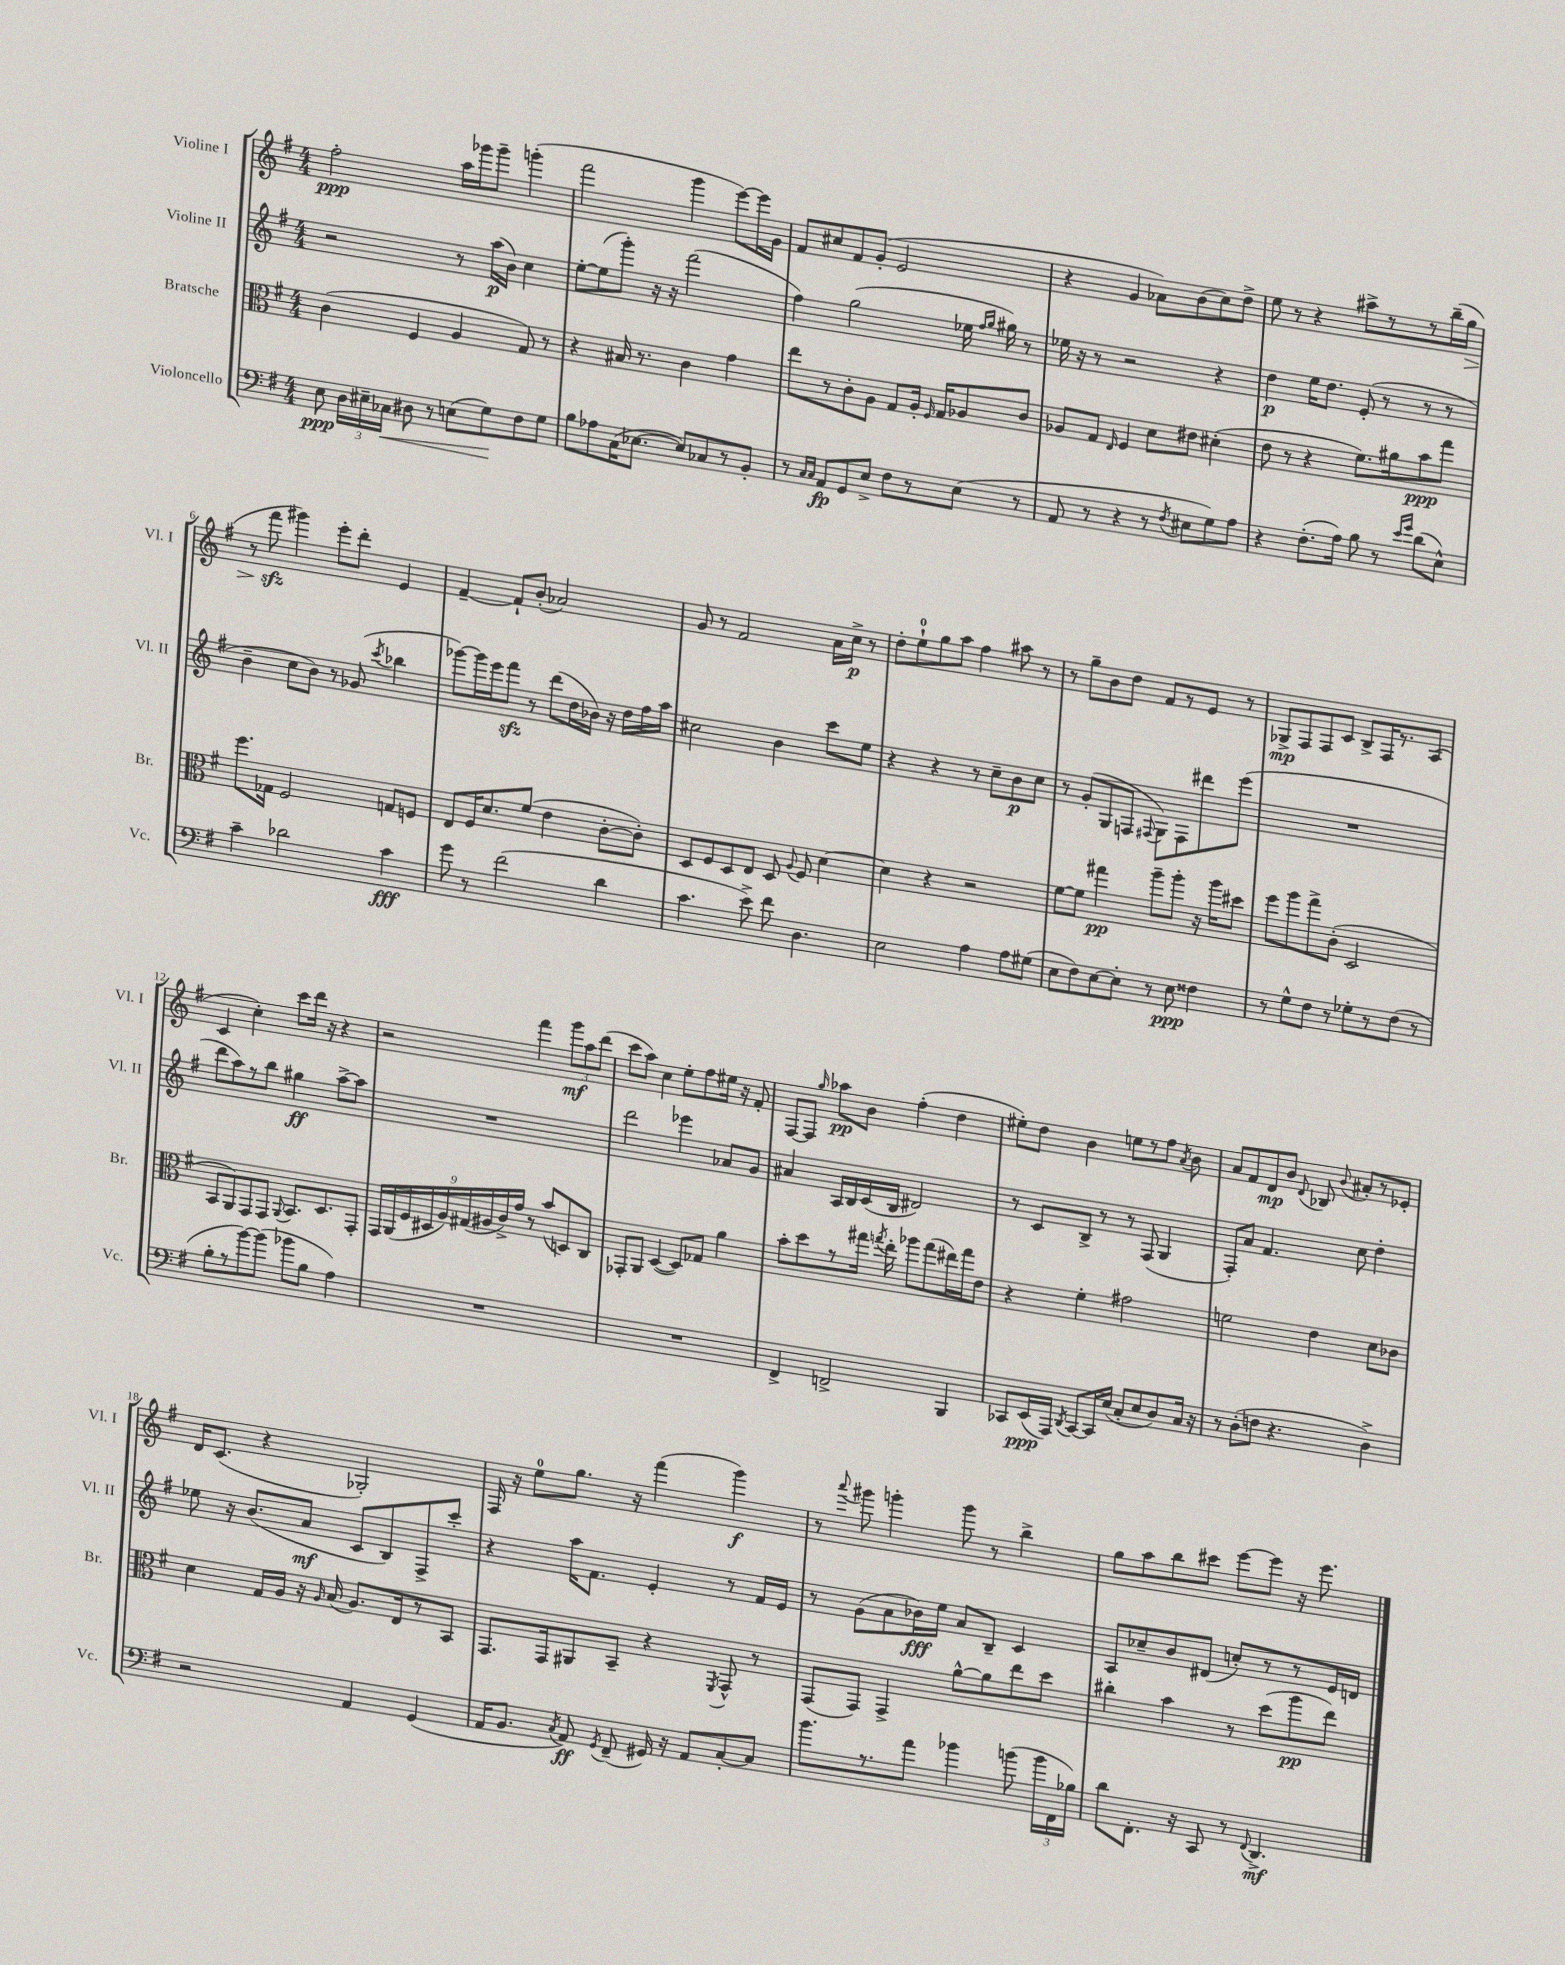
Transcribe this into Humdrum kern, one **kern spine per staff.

**kern	**kern	**kern	**kern
*staff4	*staff3	*staff2	*staff1
*clefF4	*clefC3	*clefG2	*clefG2
*k[f#]	*k[f#]	*k[f#]	*k[f#]
*M4/4	*M4/4	*M4/4	*M4/4
8E	(4c	2r	2ff#'
24D	.	.	.
24E#~	.	.	.
24C-	.	.	.
8D#	4F#	.	.
8r	.	.	.
(8E	4A	8r	16aa
.	.	.	16ggg-
8G)	.	(16aa	8ggg-~
.	.	16b)	.
8F#	8G)	4cc	(4ggg'
8G	8r	.	.
=	=	=	=
8B	4r	[8ee'	2fff#
8A-	.	(8ee]	.
(16C	16B#	8ggg')	.
[8.E-	8.r	.	.
.	.	16r	.
.	.	16r	.
8E-])	4c	(2fff#	4ggg
8C-	.	.	.
8r	4g	.	[8eee)
8BB'	.	.	16eee]
.	.	.	16g
=	=	=	=
8r	8ee	4ff#)	8f#
16qqC	.	.	.
16qqC	.	.	.
8AA	8r	.	8cc#
8GG	8c'	(2gg	8f#
8E^	8A	.	(8g'
8F#	8G	.	2e
8r	16A'	.	.
.	16qqF#	.	.
.	16G	.	.
(8E	8A-	16ee-	.
.	.	16qqff#	.
.	.	16qqgg	.
.	.	16gg#)	.
8r	8c	8r	.
=	=	=	=
8AA	8A-	16ee-	4r
.	.	16r	.
8r	8G	8r	.
.	16qqE	.	.
4r	4F#	2r	4g
8r	8d	.	8a-)
8qF#	.	.	.
8E#	8e#	.	(8b
8G)	(4d#'	4r	8cc)
8A	.	.	8dd^
=	=	=	=
4r	8e	4dd	8ee
.	8r	.	8r
(8.F#'	4r	16ee	4r
.	.	8.dd	.
16A)	.	.	.
8B	8.f#)	(8e'	8aa#^
8r	.	8r	8r
.	16a#	.	.
16qqe	.	.	.
16qqg	.	.	.
(8d	8b	8r	8r
8E^^)	8gg	8r	(16bb~
.	.	.	16gg
=	=	=	=
4c~	8.ff#	4b~	8r
.	.	.	8fff#
.	16G-	.	.
2d-	2F#	8cc	4ggg#)
.	.	8b)	.
.	.	8r	8eee'
.	.	(8g-	8ddd'
.	.	8qccc	.
4c	8G	4bb-	4e
.	8F	.	.
=	=	=	=
8g	8E	[8ggg-)	[4f#~
8r	16F#	16ggg-]	.
.	8.d	16eee	.
(2f#	.	8fff#	8f#`]
.	(8f#	8r	(8b'
.	4e	(8ddd	2a-)
.	.	16dd	.
.	.	16b-)	.
4d	[8c'	16r	.
.	.	16dd	.
.	8c'])	16ff#	.
.	.	16aa	.
=	=	=	=
4.c	8D	2cc#	8g
.	8F#	.	8r
.	8D	.	2f#
8e^)	8E	.	.
8f#	8D	4b	.
.	8qqA	.	.
4.D	8F#	.	.
.	[4d	8ccc	16a
.	.	.	16cc^
.	.	8ee	8r
=	=	=	=
2E	4d]	4r	8dd'
.	.	.	8ee`
.	4r	4r	8gg
.	.	.	8aa
4A	2r	8r	4ff#
.	.	8cc~	.
8A	.	8b	8aa#
(8G#	.	8cc	8r
=	=	=	=
8E	[8f#	8r	8r
8F#)	8f#]	(8g'	8gg~
[8E	4gg#	8G	8b
8E']	.	8F	8dd
.	.	8qqF#	.
8r	8aa~	8G)	8f#
8E	8aa'	8F#	8r
4F##	16r	8ddd#	8e
.	16aa	.	.
.	8dd#	(8eee	8r
=	=	=	=
8r	8ff#	1r	8G-^
8G^^	8aa	.	8F#
8F#	8gg^	.	8F#
8r	(8c'	.	8c
8G-'	2D	.	8B^
8r	.	.	16F#
.	.	.	8.r
(8F#	.	.	.
8r	.	.	(8A
=	=	=	=
8B'	8BB	8ddd	4c
8r	8AA)	8aa)	.
[8b)	8GG	8r	4cc')
(8b]	8GG	8bb	.
.	8qqAA	.	.
8b-	8.BB	4gg#	8ccc
8B	.	.	16ddd
.	8.D	.	16r
4A)	.	[8aa^	4r
.	8GG'	8aa]	.
=	=	=	=
1r	18GG	1r	2r
.	(18AA	.	.
.	18F#	.	.
.	18D#	.	.
.	18A)	.	.
.	(18G#	.	.
.	18A#	.	.
.	18c^)	.	.
.	18g	.	.
.	8r	.	4fff#
.	(8b	.	.
.	8D)	.	12ggg
.	.	.	12aa
.	8C	.	.
.	.	.	(12ddd
=	=	=	=
1r	8GG-'	2ddd	8ccc
.	8AA	.	8aa)
.	([4D	.	4cc
.	8D])	4eee-	8ee'
.	8G-	.	8ff#
.	4a	8a-	16ee#
.	.	.	16r
.	.	8g	8f#'
=	=	=	=
4FF#^	8b'	4a#	[8F#
.	8dd	.	8F#]
.	.	.	16qqgg
2FF^	8r	16A	8aa-
.	.	16B	.
.	16gg#	(16c	8b
.	8qgg	.	.
.	16ee'	16B	.
.	8aa-	2d#)	(4ff#'
.	(8gg	.	.
4BBB	16ee#)	.	4dd
.	16gg	.	.
.	8e	.	.
=	=	=	=
8CC-	4r	8r	8ee#')
(16EE	.	8c	8dd
16AAA)	.	.	.
8qDD	.	.	.
[8CC-	4f#'	8B^	4b
16CC-]	.	8r	.
(16E	.	.	.
8C'	2g#	8r	8ee
8E	.	(8F#	8r
8D)	.	4G	8ff#
.	.	.	8qa
16C	.	.	8b
16r	.	.	.
=	=	=	=
8r	2f	8F#')	8a
(8D'	.	8a	8f#
8F	.	4.f#	8d
4.r	.	.	8b
.	.	.	8qqd
.	4e	.	8B-
.	.	.	8qqb
.	.	8cc	8a#'
4D^)	8d	4dd'	8r
.	8c-	.	8e-'
=	=	=	=
2r	4d	8ee-	16d
.	.	.	(8.c
.	.	16r	.
.	.	(8.b	.
.	16G	.	4r
.	16A	.	.
.	16r	8a	.
.	16qqA	.	.
.	(16B	.	.
4AA	8.A)	8c	2G-')
.	.	8B)	.
.	16E	.	.
(4GG	8r	8F#^	.
.	8BB	8ccc'	.
=	=	=	=
16AA	8.GG	4r	16F#
8.BB	.	.	16r
.	.	.	8ee
.	16GG	.	.
8qC	.	.	.
8AA)	8AA#	16aa	8.gg
.	.	8.f#	.
8qGG	.	.	.
(8FF#~	8BB~	.	.
.	.	.	16r
16GG#)	4r	4e'	(4fff#
16r	.	.	.
8AA	.	.	.
.	8qFF#	.	.
[8C'	8GG^^	8r	4ggg)
8C]	8r	16f#	.
.	.	16e	.
=	=	=	=
8.b	(8GG	8r	8r
.	.	.	8qqaaa
.	8GG)	(8g	8ggg#
8.r	.	.	.
.	4GG^	8a	4ggg'
8a	.	16b-)	.
.	.	16ee	.
4b-	[8a^^	8a	8ggg
.	8a]	8B~	8r
(8b	8ee	4c	4bb^
24b	8dd	.	.
24FF#	.	.	.
24B-)	.	.	.
=	=	=	=
8d	4cc#'	8A	8gg
8.FF#'	.	8cc-~	8aa
.	4b	8b	8bb
16r	.	.	.
8CC	.	(8d#	8ccc#
8r	8r	8cc')	[8eee
8qqFF#	.	.	.
4.DD^	(8dd	8r	8eee]
.	8aa	8r	16r
.	.	.	8.eee
.	8ee)	16e	.
.	.	16d	.
==	==	==	==
*-	*-	*-	*-
